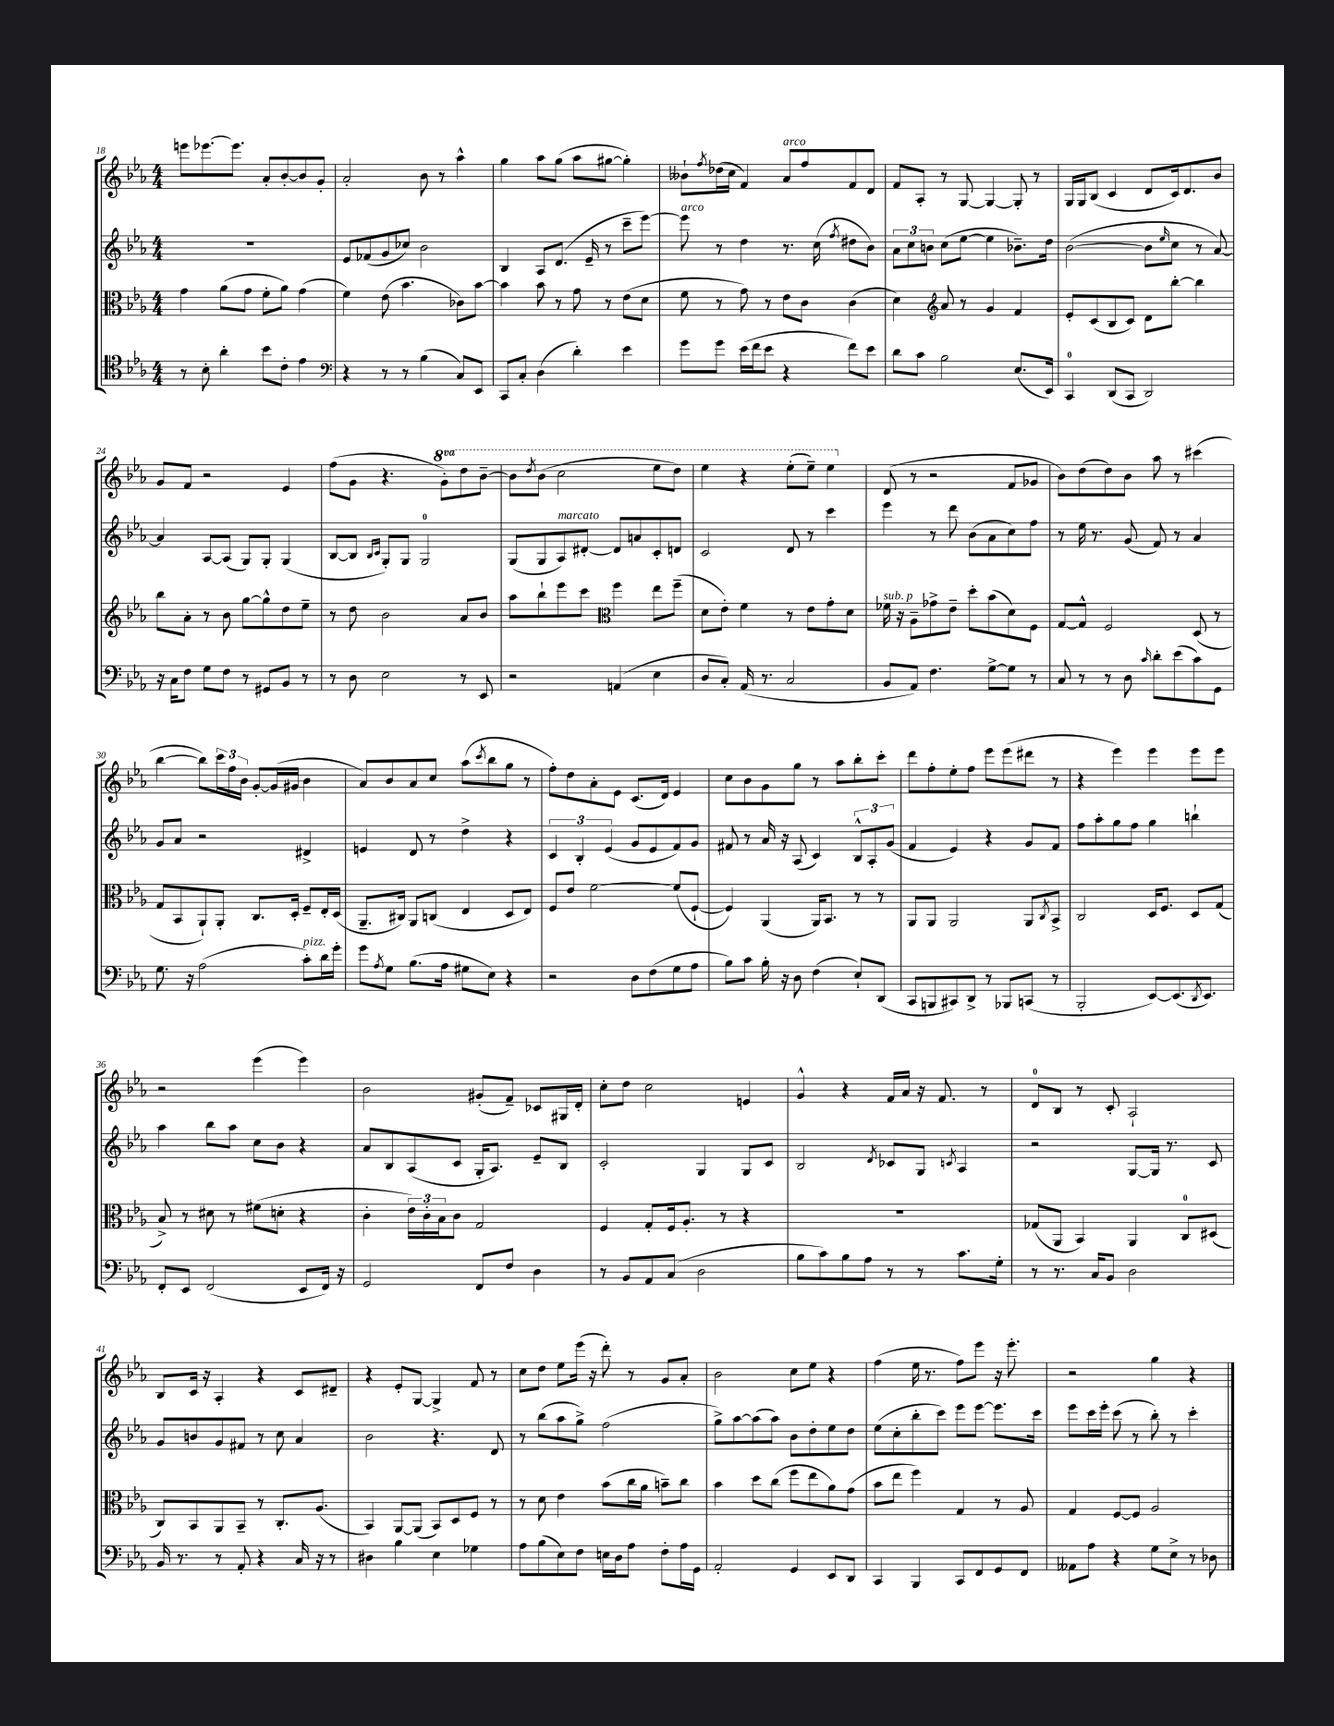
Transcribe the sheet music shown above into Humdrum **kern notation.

**kern	**kern	**kern	**kern
*staff4	*staff3	*staff2	*staff1
*clefC4	*clefC3	*clefG2	*clefG2
*k[b-e-a-]	*k[b-e-a-]	*k[b-e-a-]	*k[b-e-a-]
*M4/4	*M4/4	*M4/4	*M4/4
8r	4g	1r	8eee
8B-'	.	.	[8.eee-
4a-'	(8a-	.	.
.	.	.	8.eee-]
.	8g	.	.
8b-	8f'	.	8a-'
8c'	8a-)	.	[8b-'
4e-	(4g	.	8b-]
.	.	.	8g'
=	=	=	=
*clefF4	*	*	*
4r	4f)	8e-	2a-'
.	.	(8f-	.
8r	(8e-	8g	.
8r	4.b-	8cc-)	.
(4B-	.	2b-	8b-
.	.	.	8r
8C)	8c-)	.	4aa-^^
8EE-	[8b-	.	.
=	=	=	=
8CC	4b-]	4B-	4gg
8C'	.	.	.
(4D	8b-	8A-	8aa-
.	8r	(8.d	(8gg
4d')	8g	.	8aa-
.	.	16e-~	.
.	8r	8r	[8gg#
4e-	(8e-	8ccc~	4gg#'])
.	8d	[8eee-)	.
=	=	=	=
8g	8f	8eee-]	8b--`
.	.	.	8qff
8g	8r	8r	(16dd-
.	.	.	16cc
(16e-	8g)	4dd	4f)
16f	.	.	.
8e-	8r	.	.
4r	8e-	8.r	8a-
.	8c	.	8ff
.	.	(16cc	.
.	.	8qff	.
8f)	(4c	8dd#	8f
8e-	.	8b-)	8d
=	=	=	=
8d	4d)	12a-	8f
.	.	12cc	.
8c	.	.	8A-'
.	.	12b	.
*	*clefG2	*	*
2B-	8a-	(8cc	8r
.	8r	[8ee-	[8G
.	4g	4ee-]	4G_
(8.E-	4f	8.b-~)	8G']
.	.	.	8r
16EE-)	.	16dd	.
=	=	=	=
4CC	8e-'	([2b-	16G
.	.	.	16G
.	(8c	.	(8B-
(8DD	8B-	.	4c
8CC	8c)	.	.
2DD)	8d	8b-]	8d
.	.	16qqee-	.
.	[8bb-'	8cc	16c)
.	.	.	8.d
.	4bb-]	8r	.
.	.	[8a-)	8b-
=	=	=	=
16r	8bb-	4a-]	8g
16C	.	.	.
8F	8a-'	.	8f
8G	8r	[8A-	2r
8F	8b-	(8A-]	.
8r	[8gg	8G)	.
8GG#	8gg^^]	8G'	.
8BB-	8dd	(4G	4e-
8r	8ee-~	.	.
=	=	=	=
8r	8r	[8B-	(8ff
8D	8dd	8B-]	8g
.	.	16qqB-	.
.	.	16qqc	.
2E-	2b-	8G')	4.r
.	.	8G	.
.	.	2G	.
.	.	.	8gg')
8r	8a-	.	8ddd
8EE-	8b-	.	[8bb-~
=	=	=	=
2r	8aa-	(8G	8bb-]
.	.	.	8qddd
.	8bb-`	8G	(8bb-
.	8eee-	8A-)	2ccc
.	8ccc	[8d#'	.
*	*clefC3	*	*
(4AA	4ff	8d#]	.
.	.	8a	.
4E-	8ee-	8c'	8eee-
.	(8ff~	8d	8ddd)
=	=	=	=
8D	8d	2c	4eee-
8C')	8e-')	.	.
(16AA-	4f	.	4r
8.r	.	.	.
2C	8r	8d	(8eee-'
.	8e-	8r	8eee-~)
.	8g'	4ccc	4eee-
.	8d	.	.
=	=	=	=
8BB-	16f-	4eee-	(8d
.	16r	.	.
8AA-)	8A-~	.	8r
4.F	8g-^	8r	2r
.	8e-~	8ddd	.
.	8dd'	(8b-	.
[8G^	(8b-	8a-	.
8G]	8d)	8cc)	8f
8r	8F	8ff	8g-
=	=	=	=
8C	[8G	8r	8b-)
8r	8G^^]	16ee-	(8dd
.	.	8.r	.
8r	2F	.	8dd)
8D	.	(8g	8b-
16qqc	.	.	.
8d'	.	8f)	8aa-
(8e-	.	8r	8r
8c)	(8D	4a-	(4ccc#
8GG	8r	.	.
=	=	=	=
8.G	8G	8g	[4bb-
.	8BB-	8a-	.
16r	.	.	.
(2A-	8AA-`)	2r	8bb-])
.	8AA-'	.	24ccc
.	.	.	24ff
.	.	.	24b-
.	8.C	.	[8g'
.	.	.	(16g]
.	16D'	.	16g#
8c')	8F~	4d#^	4b-
16d	16E-'	.	.
16g'	(16D	.	.
=	=	=	=
8g	8.AA-~	4e	8a-)
8qA-	.	.	.
8G	.	.	8b-
.	16C#)	.	.
(8.B-	8AA-	8d	8a-
.	(8C	8r	8cc
16A-	.	.	.
8G#	4E-	4dd^	(8aa-
.	.	.	8qccc
8E-)	.	.	8bb-
4r	8D	4r	8gg
.	8E-)	.	8r
=	=	=	=
2r	8F	6c	8ff')
.	8e-	.	8dd
.	.	6B-'	.
.	[2f	.	8a-'
.	.	(6e-	.
.	.	.	8e-
8D	.	8g	(8.c
(8F	.	8e-	.
.	.	.	16d)
8G	(8f]	8f)	4e-
8A-	[8F`	8g	.
=	=	=	=
8B-)	4F])	8f#	8cc
8c	.	8r	8b-
16B-'	(4AA-	16a-	8g
16r	.	16r	.
8D	.	(8A-	8gg
(4F	16AA-)	4c)	8r
.	8.BB-	.	.
.	.	.	8aa-
8E-`)	8r	12B-^^	8bb-'
.	.	12A-'	.
(8DD	8r	.	8ccc'
.	.	(12g	.
=	=	=	=
8CC	8AA-	4f	8ddd
8BBB	8AA-	.	8ff'
8CC#)	2AA-	4e-)	8ee-'
8DD^	.	.	8ff
8r	.	4r	8eee-
8BBB-	.	.	(8eee-
(8CC	8AA-	8g	8ddd#
.	8qC	.	.
8r	8BB-^	8f	8r
=	=	=	=
2BBB-'	2C	8ff	4r
.	.	8aa-'	.
.	.	8gg	4eee-)
.	.	8ff	.
[8EE-)	16D	4gg	4eee-
.	8.F	.	.
(8.EE-]	.	.	.
.	8D	4bb`	8eee-
8qDD	.	.	.
8.EE-)	.	.	.
.	(8G	.	8eee-
=	=	=	=
8FF'	8B-^)	4aa-	2r
8EE-	8r	.	.
(2FF	8d#	8bb-	.
.	8r	8aa-	.
.	(8f#	8cc	(4eee-
.	8d'	8b-	.
8EE-	4r	4r	4eee-)
16FF)	.	.	.
16r	.	.	.
=	=	=	=
2GG	4c'	8a-	2b-
.	.	8B-	.
.	24e-)	(8A-	.
.	24c'	.	.
.	24B-	.	.
.	8c	8c	.
8FF	2G	16G'	(8g#'
.	.	8.A-)	.
8F	.	.	8f~)
4D	.	8e-~	8c-
.	.	8B-	16G#
.	.	.	16d'
=	=	=	=
8r	4F	2c'	8cc'
8BB-	.	.	8dd
8AA-	8G'	.	2cc
(8C	16F	.	.
.	8.A-'	.	.
2D	.	4G	.
.	8r	.	.
.	4r	8G	4e
.	.	8c	.
=	=	=	=
8B-	1r	2B-	4g^^
8c)	.	.	.
8B-	.	.	4r
8A-	.	.	.
.	.	8qd	.
8r	.	8c-	16f
.	.	.	16a-
8r	.	8G	16r
.	.	.	8.f
.	.	8qc	.
8.c	.	4A-	.
.	.	.	8r
16G'	.	.	.
=	=	=	=
8r	(8G-	2r	8d
8.r	8AA-	.	8B-
.	4BB-)	.	8r
16C	.	.	.
8BB-	.	.	8c'
2D	4AA-	[8G	2A-`
.	.	16G]	.
.	.	8.r	.
.	8C	.	.
.	(8D#	8c	.
=	=	=	=
16BB-	8C)	8g	8B-
8.r	.	.	.
.	8BB-	8b	16c
.	.	.	16r
8r	8AA-	8g	4A-'
8AA-'	8BB-~	8f#	.
4r	8r	8r	4r
.	8.C'	8cc	.
16C	.	4a-	8c
16r	(8.A-	.	.
8r	.	.	8d#~
=	=	=	=
4D#	4BB-)	2b-	4r
4B-	[8AA-	.	8e-'
.	(8AA-]	.	[8G
4E-	8BB-)	4.r	4G^]
.	8D	.	.
4G-	8F	.	8f
.	8r	8d	8r
=	=	=	=
8A-	8r	8r	8cc
(8B-	8d	(8bb-	8dd
8E-)	4e-	8aa-	8ee-
8F	.	8gg^)	(16eee-
.	.	.	16r
16E	(8b-	(2ff	8ddd')
16D	.	.	.
8A-	16cc	.	8r
.	16a-	.	.
8F'	8b~)	.	8g
16A-	8cc	.	8a-'
16GG	.	.	.
=	=	=	=
2AA-'	4b-	8gg^)	2b-
.	.	[8aa-	.
.	8dd	(8aa-]	.
.	(8cc	8aa-)	.
4GG	8ff	8b-	8cc
.	8ee-	8dd'	8ee-
8EE-	8a-)	8ee-	4r
8DD	(8g	8dd	.
=	=	=	=
4CC	8b-	(8ee-	(4ff
.	8ee-	8cc'	.
4BBB-	4ff)	8bb-'	16ee-
.	.	.	8.r
.	.	8ccc)	.
8CC	4G	8eee-	8ff)
8FF	.	[8eee-	8eee-
8GG	8r	8.eee-]	16r
.	.	.	8.eee-'
8FF	8A-	.	.
.	.	16ccc	.
=	=	=	=
8AA--	4G	8eee-	2r
8A-	.	16ccc	.
.	.	16eee-'	.
4r	[8F	(8ccc	.
.	8F]	8r	.
8G	2A-	8bb-')	4gg
8E-^	.	8r	.
8r	.	4ccc'	4r
8D-	.	.	.
==	==	==	==
*-	*-	*-	*-
